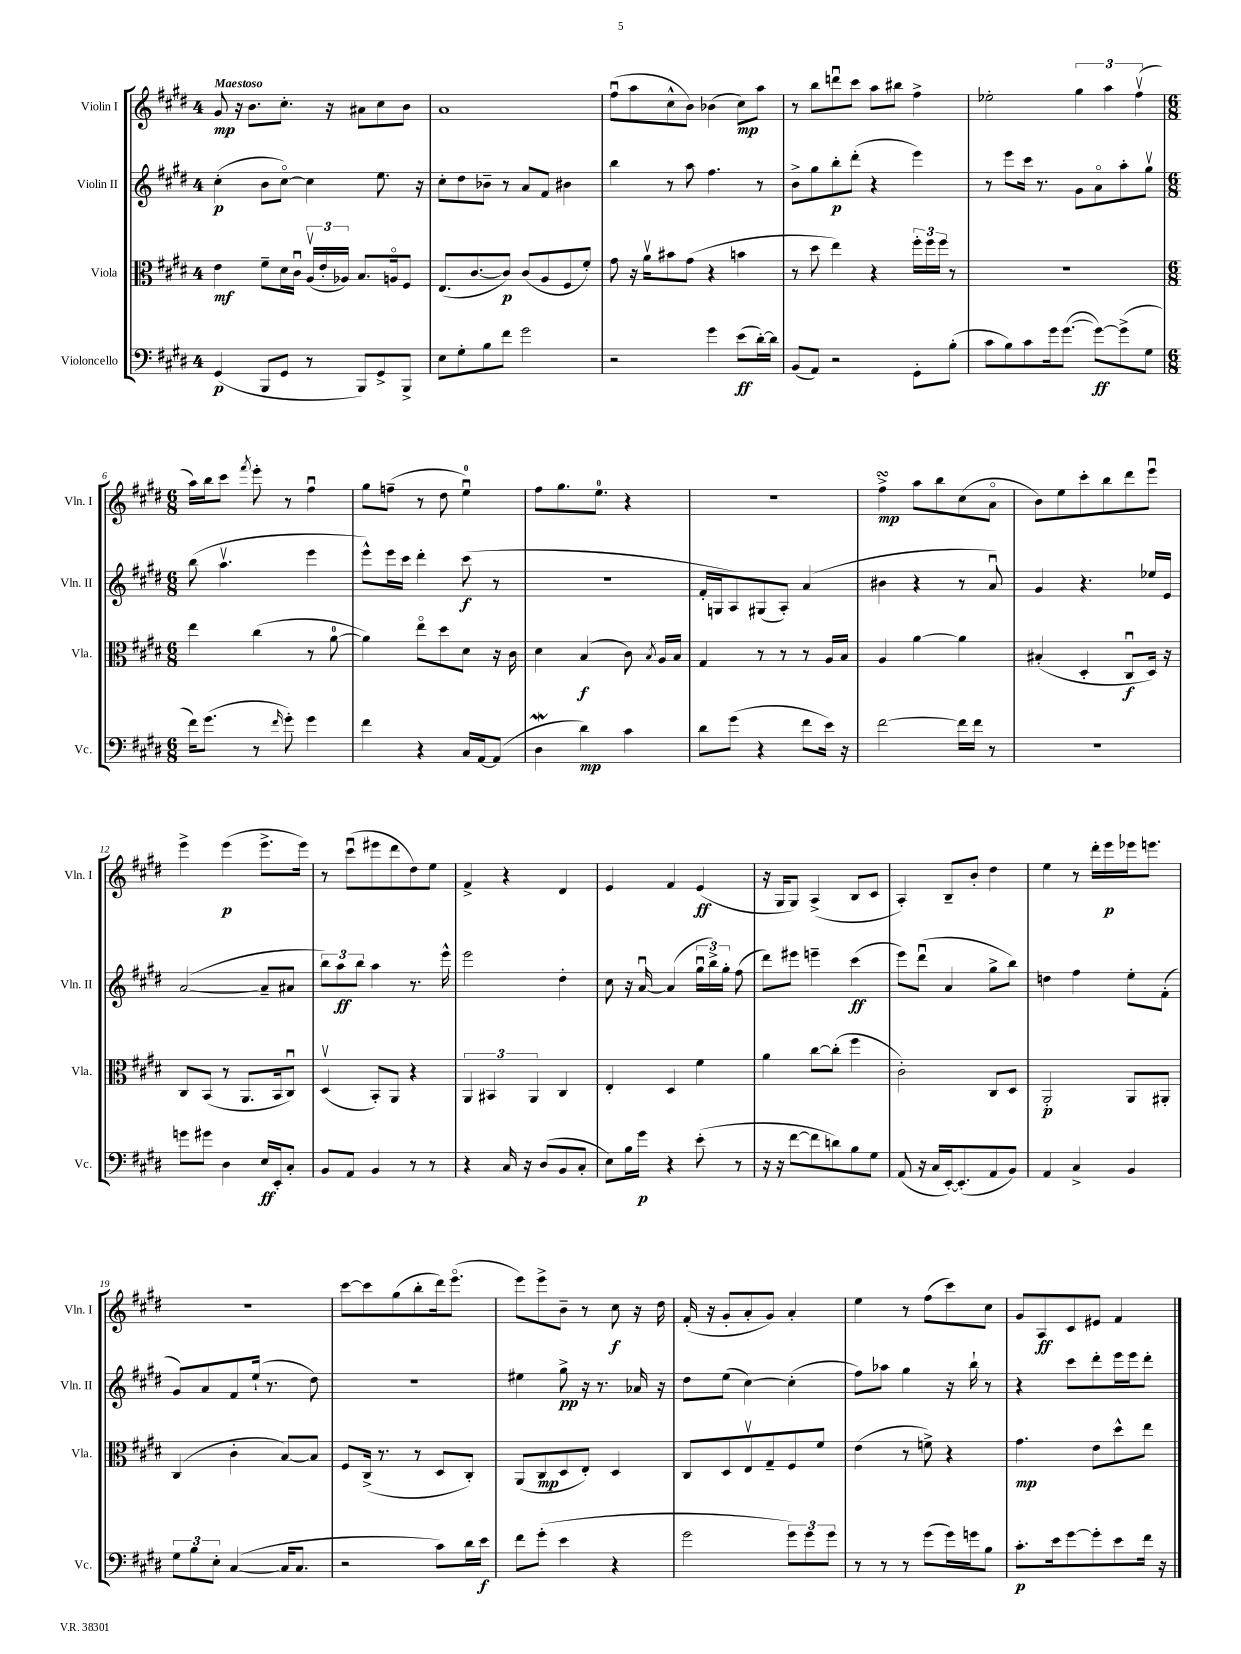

**kern	**kern	**kern	**kern
*staff4	*staff3	*staff2	*staff1
*clefF4	*clefC3	*clefG2	*clefG2
*k[f#c#g#d#]	*k[f#c#g#d#]	*k[f#c#g#d#]	*k[f#c#g#d#]
*M4/4	*M4/4	*M4/4	*M4/4
(4GG#	4e	(4cc#'	8g#
.	.	.	16r
.	.	.	8.b
8BBB	8f#~	8b	.
8GG#	16d#	[8cc#o)	8.cc#'
.	16c#u	.	.
8r	(24Av	4cc#]	.
.	24e'	.	.
.	.	.	16r
.	24A-)	.	.
8BBB)	8.B	.	8a#
8GG#^	.	8.ee	8cc#
.	16Ao	.	.
8BBB^	8F#	.	8b
.	.	16r	.
=	=	=	=
8E	(8.E	8cc#'	1a
8G#'	.	8dd#	.
.	[8.c#	.	.
8B	.	8b-~	.
8f#	8c#])	8r	.
2g#	(8c#	8a	.
.	8A	8f#	.
.	8F#	4b#	.
.	8f#')	.	.
=	=	=	=
2r	8g#	4bb	(8ff#u
.	16r	.	8aa
.	16av	.	.
.	8b#	8r	8cc#^^
.	(8g#	8aa	8b)
4g#	4r	4.ff#	(4b-
(8e	4b	.	8cc#)
[16d#')	.	8r	8aa
16d#]	.	.	.
=	=	=	=
(8BB	8r	8b^	8r
8AA)	8dd#	8gg#	8bb
2r	4ee)	8bb'	8dddu
.	.	(8ddd#'	8ccc#
.	4r	4r	8aa
.	.	.	8bb#
8GG#'	24ff#'	4eee)	4ff#^
.	24ff#	.	.
.	24ff#	.	.
(8B'	8r	.	.
=	=	=	=
8c#	1r	8r	2ee-'
8B)	.	8eee	.
8c#	.	16ccc#	.
.	.	8.r	.
16g#	.	.	.
([8.g#	.	.	.
.	.	8g#	6gg#
8g#_)	.	8ao	.
.	.	.	6aa
(8g#^]	.	8aa'	.
.	.	.	(6ff#v
8G#	.	8gg#v	.
=	=	=	=
*M6/8	*M6/8	*M6/8	*M6/8
16f#)	4ee	(8bb	16aa)
(8.g#	.	.	16bb
.	.	4.aav	8ccc#
.	.	.	8qfff#
8r	(4cc#	.	8eee'
16qqf#	.	.	.
8g#')	.	.	8r
4g#	8r	4eee	4ff#u
.	[8a	.	.
=	=	=	=
4f#	4a])	8eee^^)	8gg#
.	.	16eee	(8ff~
.	.	16ccc#	.
4r	8eeo	4ddd#'	8r
.	8dd#	.	8dd#
16C#	8d#	(8ccc#	4eeu)
[16AA	.	.	.
(8AA]	16r	8r	.
.	16c#	.	.
=	=	=	=
4D#	4d#	2.r	8ff#
.	.	.	8.gg#
4d#)	(4B	.	.
.	.	.	8.ee
4c#	8c#)	.	4r
.	8qB	.	.
.	16A	.	.
.	16B	.	.
=	=	=	=
8d#	4G#	16f#'	2.r
.	.	16G	.
(8g#	.	8A)	.
4r	8r	(8G#	.
.	8r	8A')	.
8f#	8r	(4a	.
16e)	16A	.	.
16r	16B	.	.
=	=	=	=
[2f#	4A	4b#	4ff#^
.	[4a	4r	8aa
.	.	.	8bb
16f#]	4a]	8r	(8cc#
16f#	.	.	.
8r	.	8au)	8ao
=	=	=	=
2.r	(4B#'	4g#	8b)
.	.	.	8ee
.	4D#'	4.r	8ccc#'
.	.	.	8bb
.	8C#u	.	8ddd#
.	16D#)	16ee-	8eeeu
.	16r	16e	.
=	=	=	=
8g	8C#	([2a	4eee^
8g#	(8BB	.	.
4D#	8r	.	(4eee
.	8.AA	.	.
16E	.	8a~]	8.eee^
16EE'	16BB	.	.
8C#'	8C#u)	8a#	.
.	.	.	16eee)
=	=	=	=
8BB	(4D#v	12bb)	8r
.	.	12aa	.
8AA	.	.	(8ccc#u
.	.	12bb	.
4BB	8BB')	4aa	8eee#
.	8AA	.	8ddd#
8r	4r	8.r	8dd#)
8r	.	.	8ee
.	.	16eee^^	.
=	=	=	=
4r	6AA	2eee	4f#^
.	6BB#	.	.
16C#	.	.	4r
16r	.	.	.
.	6AA	.	.
(8D#	.	.	.
8BB	4C#	4dd#'	4d#
8C#'	.	.	.
=	=	=	=
8E)	4E'	8cc#	4e
16B	.	16r	.
16g#	.	[16au	.
4r	4D#	(4a]	4f#
(8e'	4f#	24gg#u	(4e
.	.	24bb^)	.
.	.	24gg#'	.
8r	.	(8ff#	.
=	=	=	=
16r	4a	8ddd#)	16r
16r	.	.	16G#
[8f#	.	8eee#	8G#)
8f#]	[8cc#	4eee~	(4A^
8d)	(8cc#']	.	.
8B	4ff#	(4ccc#	8B
8G#	.	.	8c#
=	=	=	=
(8AA	2c#')	8eee)	4A')
16r	.	(8ddd#u	.
16C#	.	.	.
[16EE')	.	4a	8B~
(8.EE']	.	.	.
.	.	.	8b'
8AA	8C#	8gg#^	4dd#
8BB)	8D#	8bb)	.
=	=	=	=
4AA	2AA'	4dd	4ee
4C#^	.	4ff#	8r
.	.	.	16ddd#'
.	.	.	16eee
4BB	8AA	8ee'	16eee-
.	.	.	8.eee
.	8AA#'	(8f#'	.
=	=	=	=
12G#	(4C#	8g#)	2.r
12B	.	.	.
.	.	8a	.
12E'	.	.	.
([4C#	4c#'	8f#	.
.	.	(16ee`	.
.	.	8.r	.
16C#]	[8B)	.	.
8.C#	.	.	.
.	8B]	8dd#)	.
=	=	=	=
2r	8F#	2.r	[8ccc#
.	(16C#^	.	8ccc#]
.	8.r	.	.
.	.	.	(8gg#
.	8r	.	8bb'
8c#)	8D#	.	16ddd#)
.	.	.	(8.eeeo
16d#	8C#')	.	.
16e	.	.	.
=	=	=	=
8f#	(8AA	4ee#	8eee)
(8g#'	8C#	.	8eee^
4e	8D#	8gg#^	8b~
.	8E')	16r	8r
.	.	8.r	.
4r	4D#	.	8cc#
.	.	16a-	16r
.	.	16r	16dd#
=	=	=	=
2g#	8C#	8dd#	(16f#'
.	.	.	16r
.	8D#	(8ee	8g#'
.	8Ev	[4cc#)	8a'
.	8G#~	.	8g#)
12g#)	8F#	(4cc#']	4a'
12g#	.	.	.
.	8f#	.	.
12g#	.	.	.
=	=	=	=
8r	(4e	8ff#)	4ee
8r	.	8aa-	.
8r	8r	4gg#	8r
(8g#	8f^)	.	(8ff#
16g#)	4r	16r	8ccc#)
16g	.	16bb`	.
8B	.	8r	8cc#
=	=	=	=
8.c#'	4.g#	4r	8g#
.	.	.	8A
16e	.	.	.
[8g#	.	8ccc#	8c#
8g#']	8e	8ddd#'	8e#
8e	8dd#^^	16eee	4f#
.	.	16eee	.
16f#	8ee	8ddd#'	.
16r	.	.	.
==	==	==	==
*-	*-	*-	*-
